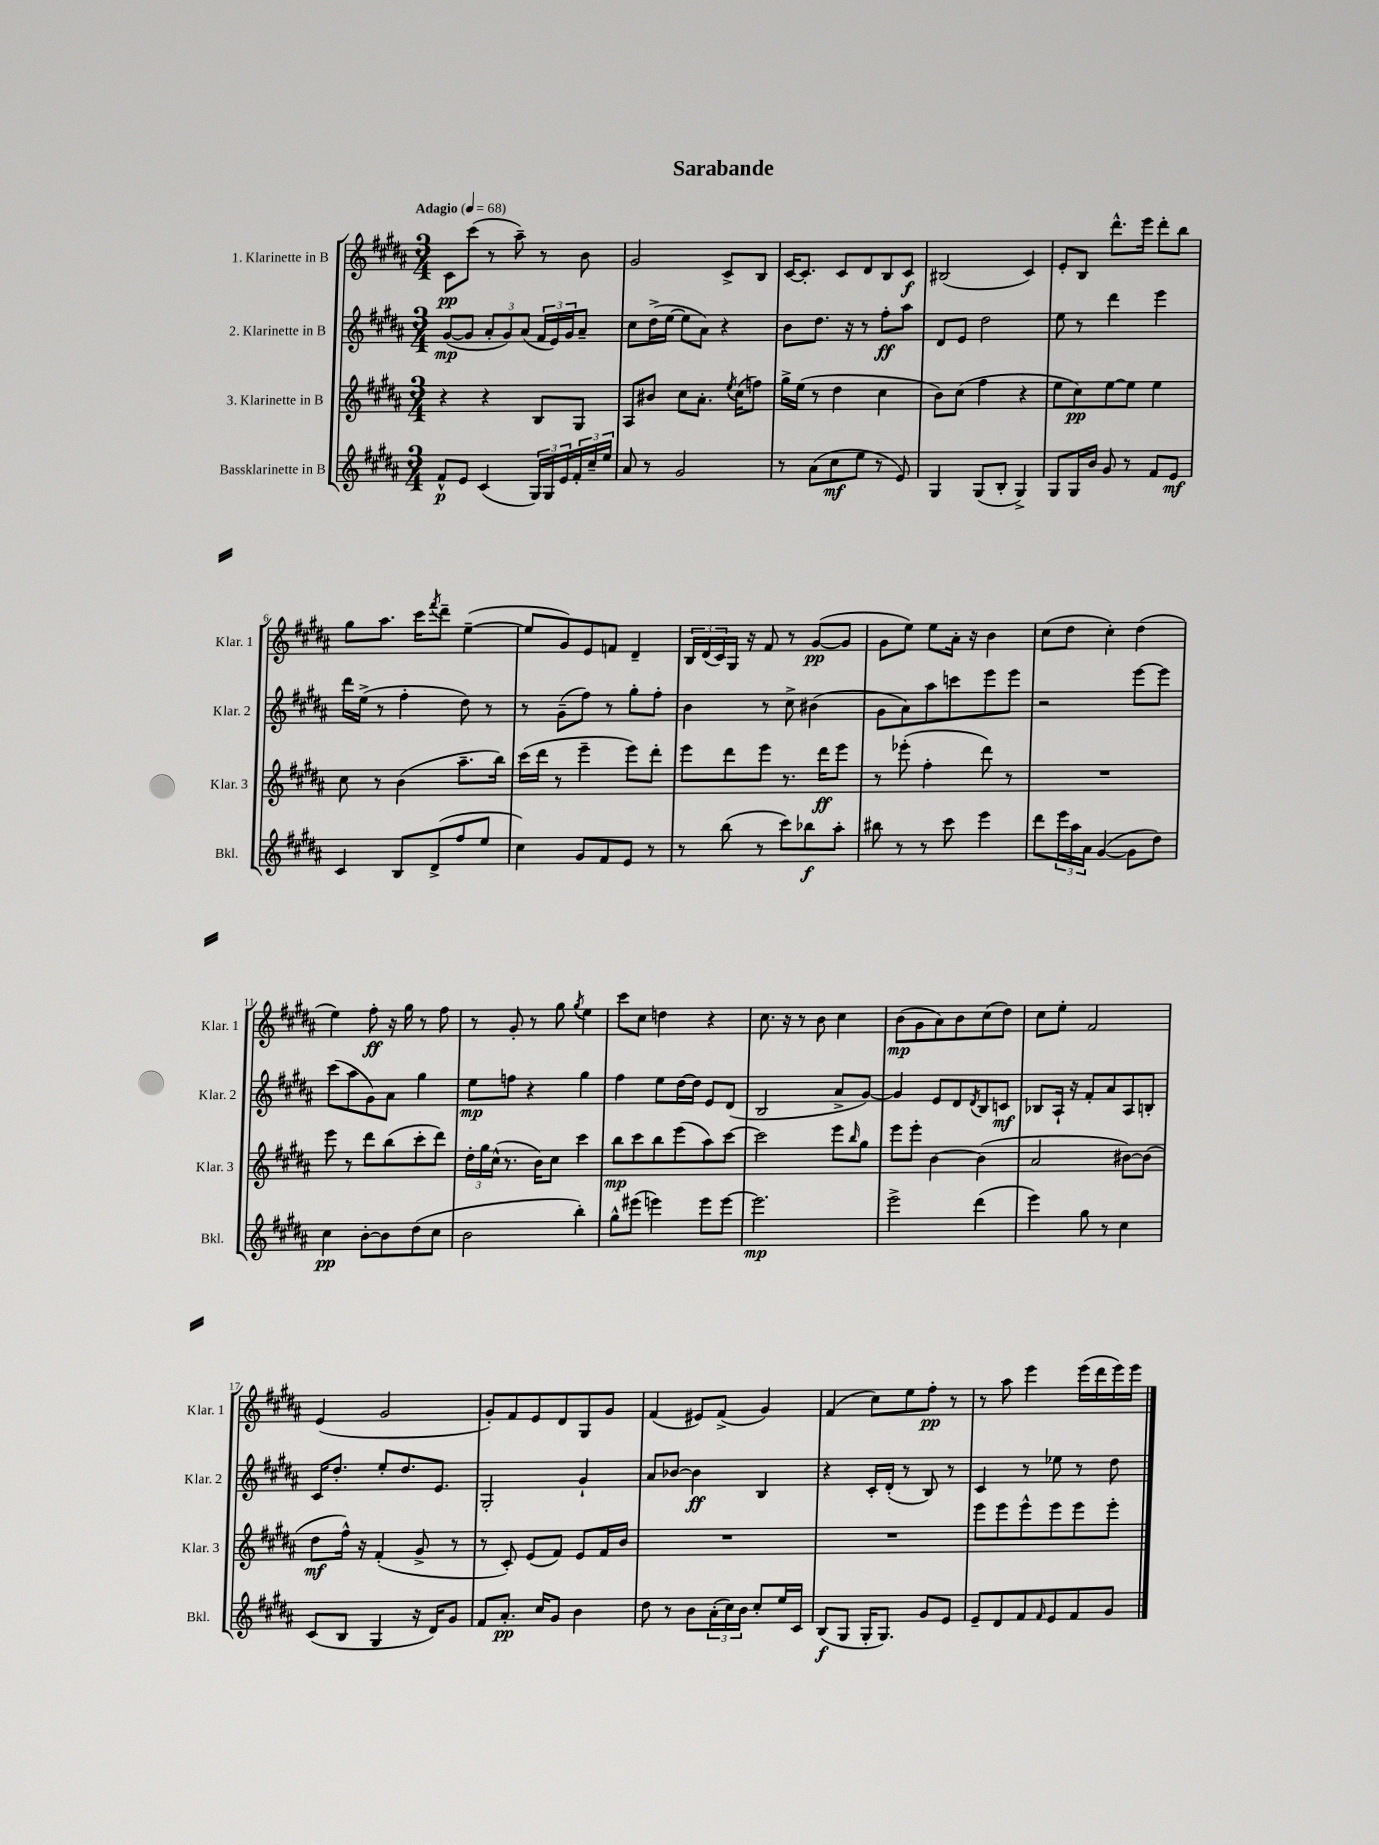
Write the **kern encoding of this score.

**kern	**dynam	**kern	**dynam	**kern	**dynam	**kern	**dynam
*part4	*part4	*part3	*part3	*part2	*part2	*part1	*part1
*staff4	*staff4	*staff3	*staff3	*staff2	*staff2	*staff1	*staff1
*I"Bassklarinette in B	*	*I"3. Klarinette in B	*	*I"2. Klarinette in B	*	*I"1. Klarinette in B	*
*I'Bkl.	*	*I'Klar. 3	*	*I'Klar. 2	*	*I'Klar. 1	*
*clefG2	*	*clefG2	*	*clefG2	*	*clefG2	*
*k[f#c#g#d#a#]	*	*k[f#c#g#d#a#]	*	*k[f#c#g#d#a#]	*	*k[f#c#g#d#a#]	*
*M3/4	*	*M3/4	*	*M3/4	*	*M3/4	*
*MM68	*	*MM68	*	*MM68	*	*MM68	*
=1	=1	=1	=1	=1	=1	=1	=1
!	!	!	!	!	!	!LO:TX:a:B:t=Adagio	!
8f#^^/L	p	4r	.	([8g#/L	mp	8c#\L	pp
8e/J	.	.	.	8g#/J]	.	(8ccc#\J	.
(4c#/	.	4r	.	12a#'/L	.	8r	.
.	.	.	.	12g#/)	.	.	.
.	.	.	.	.	.	8aa#~\)	.
.	.	.	.	(12a#/J	.	.	.
24G#/LL)	.	8B/L	.	24f#/LL	.	8r	.
24G#/	.	.	.	24e/)	.	.	.
24e/	.	.	.	24g#/J	.	.	.
24f#'/	.	8G#/J	.	8a#~/J	.	8b\	.
24cc#~/	.	.	.	.	.	.	.
24ee/JJ	.	.	.	.	.	.	.
=2	=2	=2	=2	=2	=2	=2	=2
8a#/	.	8A#/L	.	8cc#\L	.	2g#/	.
8r	.	8b#X/J	.	(16dd#^\L	.	.	.
.	.	.	.	[16ee\JJ	.	.	.
2g#/	.	8cc#\L	.	8ee\L]	.	.	.
.	.	8.a#'\J	.	8a#\J)	.	.	.
.	.	.	.	4r	.	8c#^/L	.
.	.	8qee/	.	.	.	.	.
.	.	(16cc#\KL	.	.	.	.	.
.	.	8ffn\J)	.	.	.	8B/J	.
=3	=3	=3	=3	=3	=3	=3	=3
8r	.	16gg#^\LL	.	8b\L	.	[16c#/KL	.
.	.	(16ee\JJ	.	.	.	8.c#'/J]	.
(8a#\L	.	8r	.	8.dd#\J	.	.	.
8cc#\	mf	4dd#\	.	.	.	8c#/L	.
.	.	.	.	16r	.	.	.
8ee\J	.	.	.	8r	.	8d#/	.
8r	.	4cc#\	.	8ff#'\L	ff	8B/	.
8e/)	.	.	.	8aa#\J	.	8c#/J	f
=4	=4	=4	=4	=4	=4	=4	=4
4G#/	.	8b\L)	.	8d#/L	.	(2B#X/	.
.	.	(8cc#\J	.	8e/J	.	.	.
(8G#/L	.	4ff#\	.	2dd#\	.	.	.
8B'/J	.	.	.	.	.	.	.
4G#^/)	.	4r	.	.	.	4c#/)	.
=5	=5	=5	=5	=5	=5	=5	=5
8G#/L	.	8ee\L	.	8ee\	.	8e'/L	.
16G#/L	.	8cc#\)	pp	8r	.	8B/J	.
16b/JJ	.	.	.	.	.	.	.
8g#/	.	[8ee\	.	4ddd#\	.	8.ddd#^^\L	.
8r	.	8ee\J]	.	.	.	.	.
.	.	.	.	.	.	16eee\Jk	.
8f#/L	.	4ee\	.	4eee\	.	8ddd#'\L	.
8e/J	mf	.	.	.	.	8bb\J	.
!!LO:LB:g=z
=6	=6	=6	=6	=6	=6	=6	=6
4c#/	.	8cc#\	.	16ddd#\LL	.	8gg#\L	.
.	.	.	.	(16ee^\JJ	.	.	.
.	.	8r	.	8r	.	8.aa#\J	.
8B/L	.	(4b\	.	4ff#'\	.	.	.
.	.	.	.	.	.	16ccc#\KL	.
.	.	.	.	.	.	8qfff#/	.
(8d#^/	.	.	.	.	.	8ddd#~\J	.
8ff#/	.	8.aa#~\L	.	8dd#\)	.	([4ee~\	.
8ee/J	.	.	.	8r	.	.	.
.	.	16bb\Jk)	.	.	.	.	.
=7	=7	=7	=7	=7	=7	=7	=7
4cc#\)	.	(16ccc#\LL	.	8r	.	8ee/L]	.
.	.	16ddd#\JJ	.	.	.	.	.
.	.	8r	.	(8g#~\L	.	8g#/)	.
8g#/L	.	4eee~\	.	8ff#\J)	.	8e/	.
8f#/	.	.	.	8r	.	8fn/J	.
8e/J	.	8eee\L)	.	8gg#'\L	.	4d#~/	.
8r	.	8ddd#'\J	.	8ff#'\J	.	.	.
=8	=8	=8	=8	=8	=8	=8	=8
8r	.	8eee\L	.	4b\	.	24B/LL	.
.	.	.	.	.	.	(24d#/	.
.	.	.	.	.	.	24c#/)	.
(8bb\	.	8ddd#\	.	.	.	16G#/JJ	.
.	.	.	.	.	.	16r	.
8r	.	8eee\J	.	8r	.	8f#/	.
8ccc#\L)	.	8.r	.	8cc#^\	.	8r	.
8bb-X\	f	.	.	(4b#X\	.	([8g#/L	pp
.	.	16ddd#\KL	ff	.	.	.	.
8aa#'\J	.	8eee\J	.	.	.	8g#/J]	.
=9	=9	=9	=9	=9	=9	=9	=9
8bb#X\	.	8r	.	8g#\L	.	8g#\L	.
8r	.	(8eee-X'\	.	8a#\)	.	8ee\J)	.
8r	.	4ff#'\	.	8aa#\	.	8ee\L	.
8ccc#\	.	.	.	8cccn\	.	16a#'\Jk	.
.	.	.	.	.	.	16r	.
4eee\	.	8ddd#\)	.	8eee\	.	4b\	.
.	.	8r	.	8eee\J	.	.	.
=10	=10	=10	=10	=10	=10	=10	=10
8ddd#\L	.	2.r	.	2r	.	(8cc#\L	.
24eee\L	.	.	.	.	.	8dd#\J	.
24aa#\	.	.	.	.	.	.	.
24a#\JJ	.	.	.	.	.	.	.
([4g#/	.	.	.	.	.	4cc#'\)	.
8g#\L]	.	.	.	[8eee\L	.	(4dd#\	.
8dd#\J)	.	.	.	8eee\J]	.	.	.
!!LO:LB:g=z
=11	=11	=11	=11	=11	=11	=11	=11
4cc#\	pp	8eee\	.	(8ccc#\L	.	4ee\)	.
.	.	8r	.	8aa#\	.	.	.
[8b'\L	.	8ddd#\L	.	8g#\)	.	8ff#'\	ff
8b\]	.	(8bb\	.	8a#\J	.	16r	.
.	.	.	.	.	.	16gg#\	.
(8dd#\	.	8ccc#'\	.	4gg#\	.	8r	.
8cc#\J	.	8ddd#\J)	.	.	.	8ff#\	.
=12	=12	=12	=12	=12	=12	=12	=12
2b\	.	24dd#'\LL	.	8ee\L	mp	8r	.
.	.	24gg#\	.	.	.	.	.
.	.	(24cc#^^\JJ	.	.	.	.	.
.	.	8.r	.	8ffn\J	.	8g#'/	.
.	.	.	.	4r	.	8r	.
.	.	16b\KL)	.	.	.	.	.
.	.	8cc#\J	.	.	.	8gg#\	.
.	.	.	.	.	.	8qgg#/	.
4bb'\)	.	4ccc#\	.	4gg#\	.	4ee\	.
=13	=13	=13	=13	=13	=13	=13	=13
8gg#^^\L	.	8bb\L	mp	4ff#\	.	8ccc#\L	.
(8eee#X\J	.	8ccc#\	.	.	.	8cc#\J	.
4eeen\)	.	8bb\	.	8ee\L	.	4ddn\	.
.	.	(8eee\	.	[16dd#\L	.	.	.
.	.	.	.	16dd#\JJ]	.	.	.
8eee\L	.	8aa#\)	.	8e/L	.	4r	.
[8eee\J	.	[8ccc#\J	.	(8d#/J	.	.	.
=14	=14	=14	=14	=14	=14	=14	=14
2.eee\]	mp	2ccc#\]	.	2B/	.	8.cc#\	.
.	.	.	.	.	.	16r	.
.	.	.	.	.	.	8r	.
.	.	.	.	.	.	8b\	.
.	.	8eee\L	.	8a#^/L	.	4cc#\	.
.	.	16qqbb/	.	.	.	.	.
.	.	8gg#\J	.	[8g#/J)	.	.	.
=15	=15	=15	=15	=15	=15	=15	=15
2eee^\	.	8eee\L	.	4g#/]	.	(8b\L	mp
.	.	8eee'\J	.	.	.	8g#\	.
.	.	[4b\	.	8e/L	.	8a#\)	.
.	.	.	.	8d#/	.	8b\	.
.	.	.	.	8qd#/	.	.	.
(4ddd#\	.	(4b\]	.	8B/	.	(8cc#\	.
.	.	.	.	8cn/J	mf	8dd#\J)	.
=16	=16	=16	=16	=16	=16	=16	=16
4eee\)	.	2a#/	.	8B-X/L	.	8cc#\L	.
.	.	.	.	16A#`/Jk	.	8ee'\J	.
.	.	.	.	16r	.	.	.
8gg#\	.	.	.	8f#'/L	.	2f#/	.
8r	.	.	.	8a#/	.	.	.
4cc#\	.	[8b#X\L)	.	8A#/	.	.	.
.	.	(8b#\J]	.	8Bn'/J	.	.	.
!!LO:LB:g=z
=17	=17	=17	=17	=17	=17	=17	=17
(8c#/L	.	8dd#\L	mf	16c#/KL	.	(4e/	.
.	.	.	.	8.dd#'/J	.	.	.
8B/J	.	16ff#^^\Jk)	.	.	.	.	.
.	.	16r	.	.	.	.	.
4G#/	.	(4f#'/	.	8ee'/L	.	2g#/	.
.	.	.	.	8.dd#/	.	.	.
16r	.	8g#^/	.	.	.	.	.
16d#/KL)	.	.	.	8.e/J	.	.	.
8g#/J	.	8r	.	.	.	.	.
=18	=18	=18	=18	=18	=18	=18	=18
8f#/L	.	8r	.	2G#'/	.	8g#'/L)	.
8.a#'/J	pp	8c#'/)	.	.	.	8f#/	.
.	.	(8e/L	.	.	.	8e/	.
16cc#/KL	.	.	.	.	.	.	.
8g#/J	.	8f#/J)	.	.	.	8d#/	.
4b\	.	8e/L	.	4g#`/	.	8G#/	.
.	.	16f#/L	.	.	.	8g#/J	.
.	.	16b/JJ	.	.	.	.	.
=19	=19	=19	=19	=19	=19	=19	=19
8dd#\	.	2.r	.	8a#/L	.	(4f#/	.
8r	.	.	.	[8b-X/J	.	.	.
8b\L	.	.	.	4b-\]	ff	8e#X/L)	.
(24a#'\L	.	.	.	.	.	(8f#^/J	.
24cc#\)	.	.	.	.	.	.	.
24b\JJ	.	.	.	.	.	.	.
8cc#'/L	.	.	.	4B/	.	4g#/)	.
16ee/L	.	.	.	.	.	.	.
16c#/JJ	.	.	.	.	.	.	.
=20	=20	=20	=20	=20	=20	=20	=20
(8B/L	f	2.r	.	4r	.	(4f#/	.
8G#/J	.	.	.	.	.	.	.
16G#'/KL	.	.	.	16c#'/LL	.	8cc#\L)	.
8.G#/J)	.	.	.	(16d#'/JJ	.	.	.
.	.	.	.	8r	.	8ee\	.
8g#/L	.	.	.	8B/)	.	8ff#'\J	pp
8e/J	.	.	.	8r	.	8r	.
=21	=21	=21	=21	=21	=21	=21	=21
8e~/L	.	8eee\L	.	4c#/	.	8r	.
8d#/	.	8eee\	.	.	.	8aa#\	.
8f#/	.	8eee^^\	.	8r	.	4eee\	.
16qqf#/	.	.	.	.	.	.	.
8e/	.	8eee\	.	8ee-X\	.	.	.
8f#/	.	8eee\	.	8r	.	(16eee\LL	.
.	.	.	.	.	.	16ddd#\	.
8g#/J	.	8eee'\J	.	8dd#\	.	16eee\)	.
.	.	.	.	.	.	16eee\JJ	.
==	==	==	==	==	==	==	==
*-	*-	*-	*-	*-	*-	*-	*-
